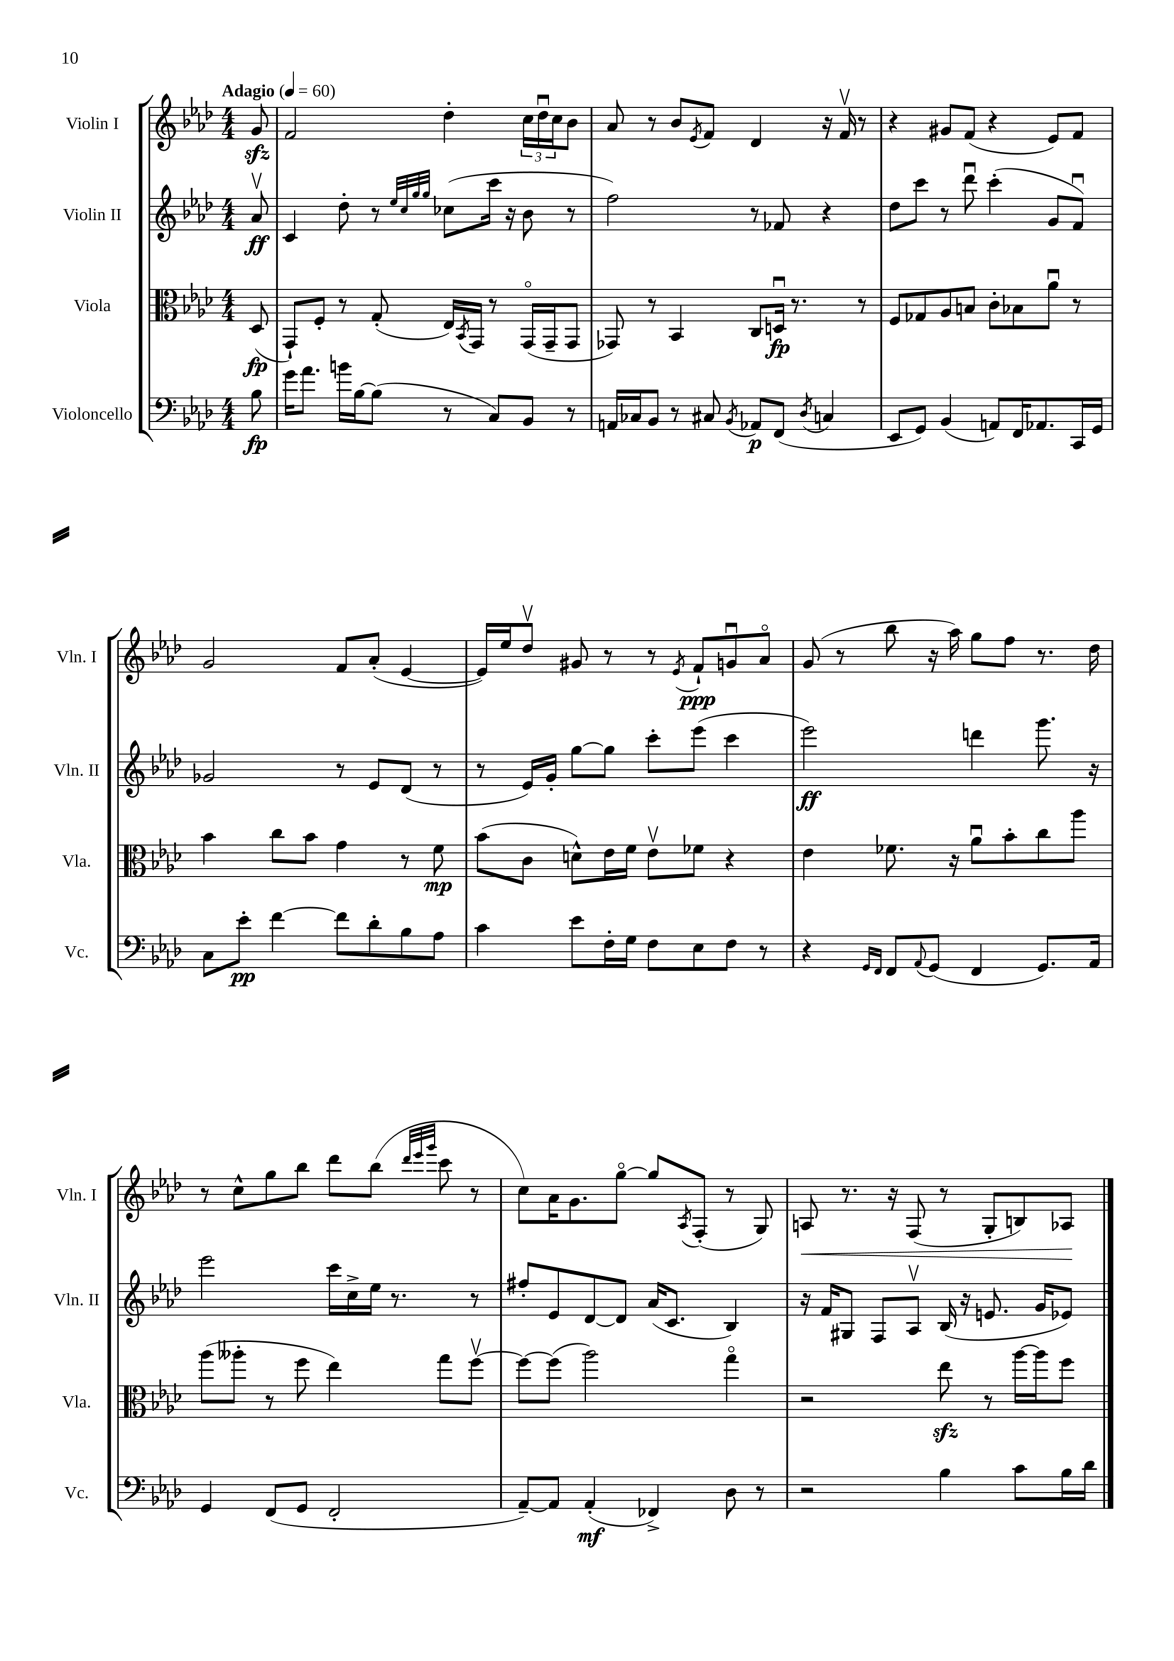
<<
\new StaffGroup <<
\new Staff = "s0" \with { instrumentName = "Violin I" shortInstrumentName = "Vln. I" } {
    \clef treble \key aes \major \numericTimeSignature \time 4/4 \partial 8 \tempo "Adagio" 4 = 60
    g'8\sfz |
    f'2 des''4-. \tuplet 3/2 { c''16 des''16\downbow c''16 } bes'8 |
    aes'8 r8 bes'8 \acciaccatura { ees'8 } f'8 des'4 r16 f'16\upbow r8 |
    r4 gis'8 f'8( r4 ees'8) f'8 |
    g'2 f'8 aes'8-.( ees'4~ |
    ees'16) ees''16 des''8\upbow gis'8 r8 r8 \acciaccatura { ees'8 } f'8-!\ppp g'8\downbow aes'8\flageolet |
    g'8( r8 bes''8 r16 aes''16) g''8 f''8 r8. des''16 |
    r8 c''8-^ g''8 bes''8 des'''8 bes''8( \grace { des'''32 ees'''32 g'''32 } c'''8 r8 |
    c''8) aes'16 g'8. g''8~\flageolet g''8 \acciaccatura { aes8 } f8-.( r8 g8) |
    a8\< r8. r16 f8( r8 g8-. b8) aes8\! \bar "|." |
}
\new Staff = "s1" \with { instrumentName = "Violin II" shortInstrumentName = "Vln. II" } {
    \clef treble \key aes \major \numericTimeSignature \time 4/4 \partial 8
    aes'8\upbow\ff |
    c'4 des''8-. r8 \grace { ees''32 c''32 g''32 g''32 } ces''8( c'''16 r16 bes'8 r8 |
    f''2) r8 fes'8 r4 |
    des''8 c'''8 r8 des'''8\downbow c'''4-.( g'8 f'8\downbow) |
    ges'2 r8 ees'8 des'8( r8 |
    r8 ees'16) g'16-. g''8~ g''8 c'''8-. ees'''8( c'''4 |
    ees'''2\ff) d'''4 g'''8. r16 |
    ees'''2 c'''16 c''16-> ees''16 r8. r8 |
    fis''8-. ees'8 des'8~ des'8 aes'16( c'8. bes4) |
    r16 f'16 gis8 f8 aes8\upbow bes16( r16 e'8. g'16 ees'8) \bar "|." |
}
\new Staff = "s2" \with { instrumentName = "Viola" shortInstrumentName = "Vla." } {
    \clef alto \key aes \major \numericTimeSignature \time 4/4 \partial 8
    des8\fp( |
    g,8-!) f8-. r8 g8-.( ees16) \acciaccatura { bes,8 } g,16 r8 g,16\flageolet( g,16-- g,8 |
    ges,8) r8 bes,4 c8 d16\downbow\fp r8. r8 |
    f8 ges8 aes8 b8 c'8-. bes8 aes'8\downbow r8 |
    bes'4 c''8 bes'8 g'4 r8 f'8\mp |
    bes'8( c'8 d'8-^) ees'16 f'16 ees'8\upbow fes'8 r4 |
    ees'4 fes'8. r16 aes'8\downbow bes'8-. c''8 aes''8 |
    aes''8( aeses''8-. r8 f''8 ees''4) g''8 f''8~\upbow |
    f''8~ f''8( aes''2) g''4\flageolet |
    r2 ees''8\sfz r8 aes''16~ aes''16 f''8 \bar "|." |
}
\new Staff = "s3" \with { instrumentName = "Violoncello" shortInstrumentName = "Vc." } {
    \clef bass \key aes \major \numericTimeSignature \time 4/4 \partial 8
    bes8\fp |
    g'16 aes'8. b'16 bes16~ bes8( r8 c8) bes,8 r8 |
    a,16 ces16 bes,8 r8 cis8 \acciaccatura { bes,8 } aes,8\p f,8( \acciaccatura { des8 } c4 |
    ees,8 g,8) bes,4( a,8) f,16 aes,8. c,16 g,16 |
    c8 ees'8-.\pp f'4~ f'8 des'8-. bes8 aes8 |
    c'4 ees'8 f16-. g16 f8 ees8 f8 r8 |
    r4 \grace { g,16 f,16 } f,8 \appoggiatura { aes,8 } g,8( f,4 g,8.) aes,16 |
    g,4 f,8( g,8 f,2-. |
    aes,8~--) aes,8 aes,4-.\mf( fes,4->) des8 r8 |
    r2 bes4 c'8 bes16 des'16 \bar "|." |
}
>>
>>
\layout { \context { \Score \remove "Bar_number_engraver" } }
